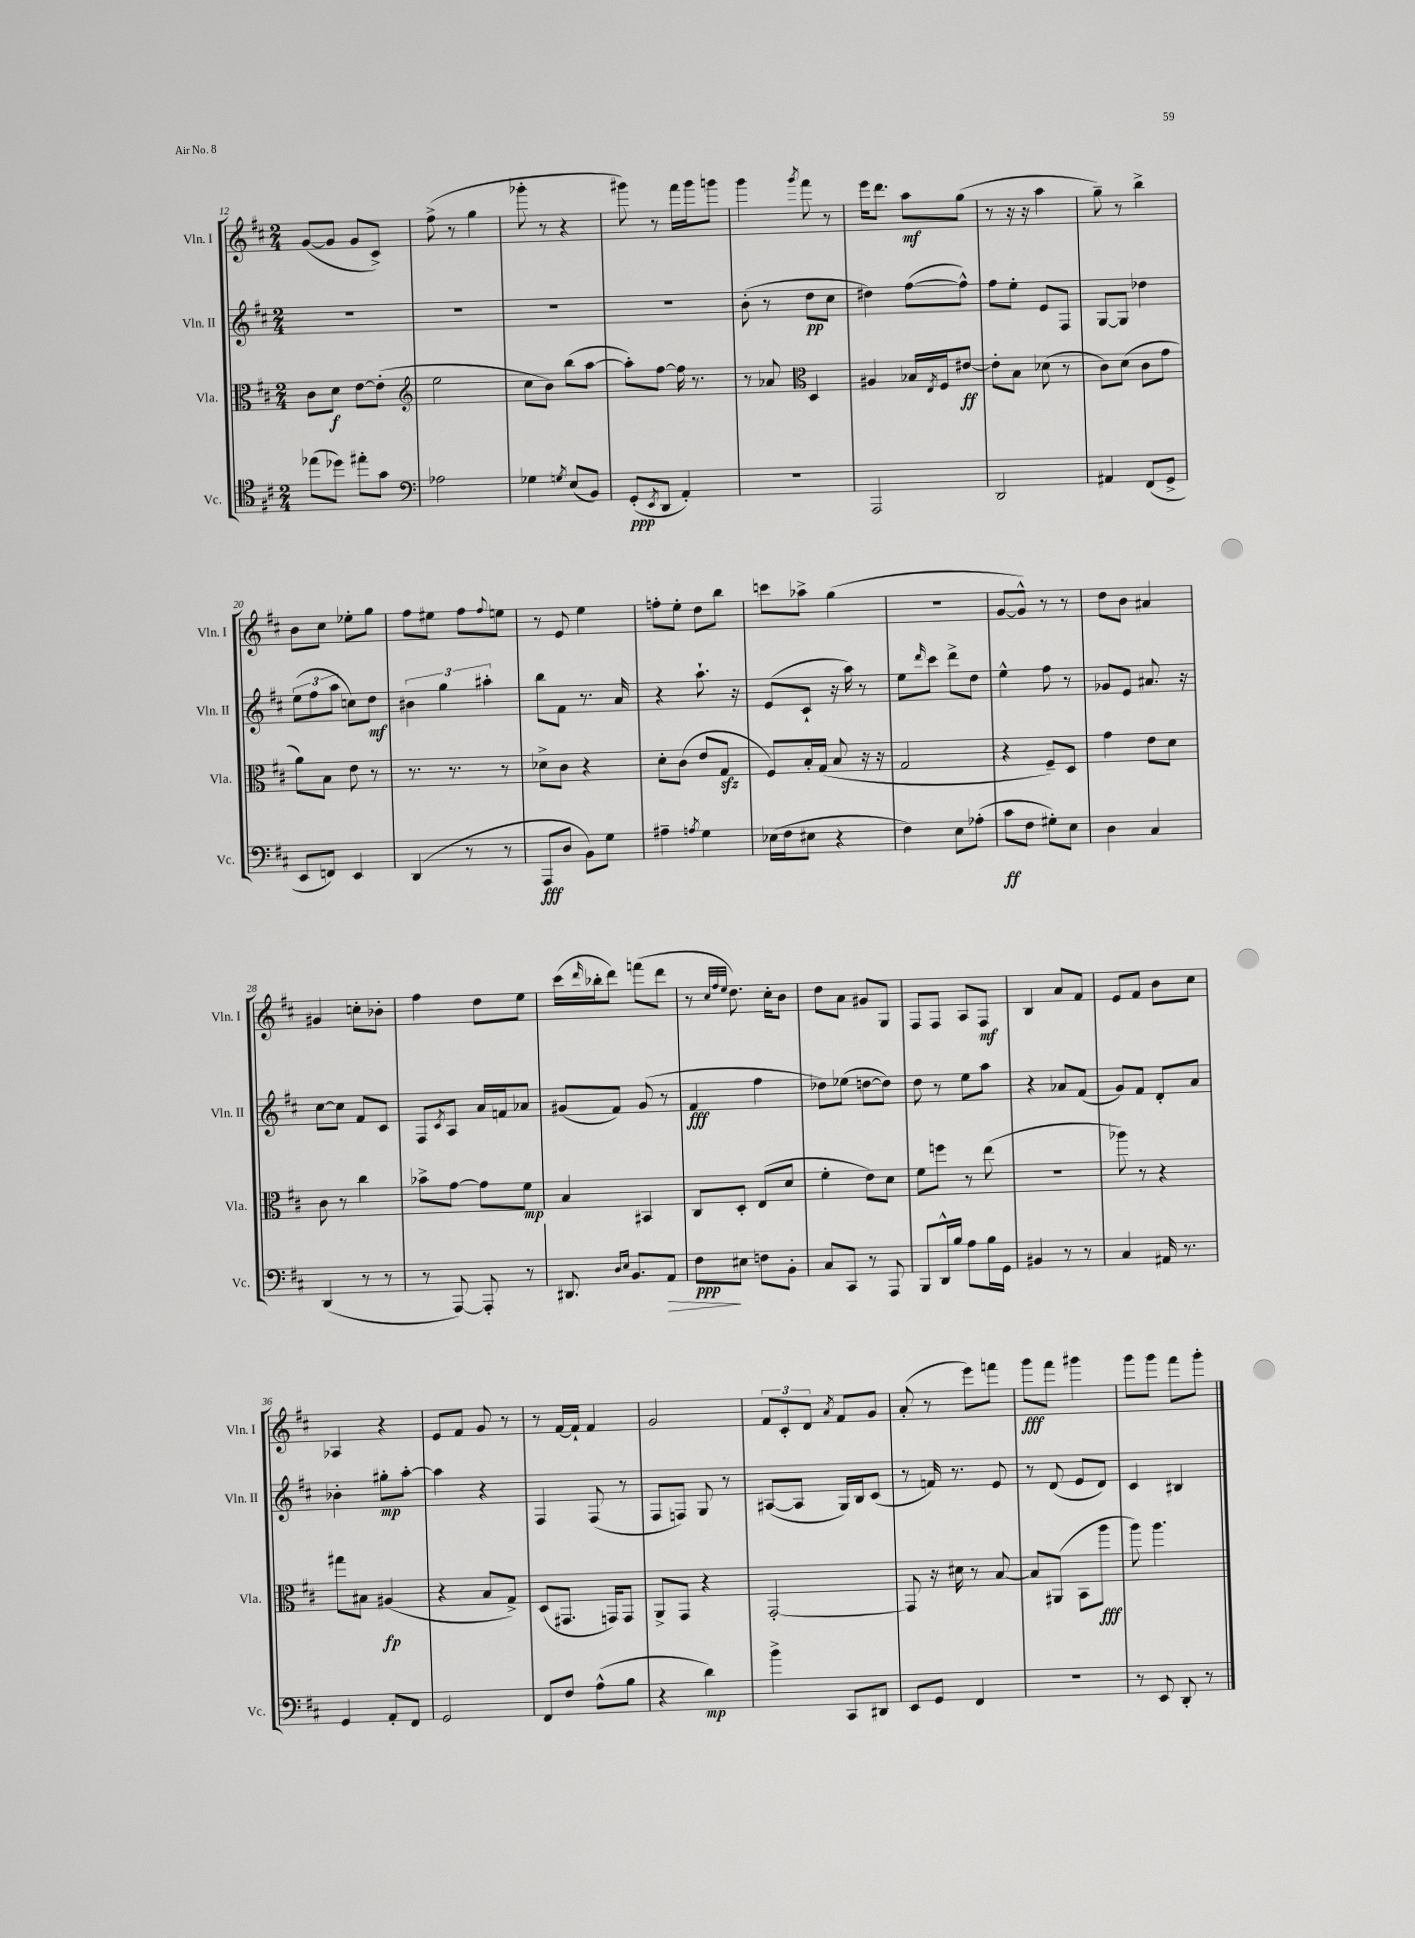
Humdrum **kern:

**kern	**kern	**kern	**kern
*staff4	*staff3	*staff2	*staff1
*clefC4	*clefC3	*clefG2	*clefG2
*k[f#c#]	*k[f#c#]	*k[f#c#]	*k[f#c#]
*M2/4	*M2/4	*M2/4	*M2/4
(8ee-	8c#	2r	([8g
8dd-)	8d	.	8g]
8ee#'	[8e	.	8g
8g	(8e']	.	8c#^)
=	=	=	=
*clefF4	*clefG2	*	*
2A-	2ee	2r	(8ff#^
.	.	.	8r
.	.	.	4gg
=	=	=	=
4G-	8cc#	2r	8ggg-'
.	8b)	.	8r
8qG	.	.	.
(8E	(8bb	.	4r
8BB)	[8aa	.	.
=	=	=	=
(8GG'	8aa'])	2r	8ggg#)
8qEE	.	.	.
8DD	[8ff#	.	8r
4AA')	16ff#]	.	16fff#
.	8.r	.	16ggg#
.	.	.	8ggg
=	=	=	=
2r	8r	(8b'	4ggg
.	8a-	8r	.
*	*clefC3	*	*
.	.	.	8qggg
.	4D	8dd	8fff#
.	.	8cc#	8r
=	=	=	=
2AAA	4A#	4dd#)	16eee
.	.	.	8.ddd
.	16B-	([8ff#	8aa
.	8qE	.	.
.	16F#	.	.
.	[8e#	8ff#^^])	(8gg
=	=	=	=
2DD	8e#']	8ff#	8r
.	8B	8ee'	16r
.	.	.	16r
.	(8d-	8e	4aa
.	8r	8F#	.
=	=	=	=
4AA#	8c#)	[8G	8gg~)
.	(8d	8G]	8r
(8FF#	8c#	4dd-	4bb^
8GG^	8g	.	.
=	=	=	=
8EE	8a)	(12ee	8b
.	.	12ff#	.
8FF)	8B	.	8cc#
.	.	12aa	.
4EE	8e	8cc)	8ee-'
.	8r	8dd	8gg
=	=	=	=
(4DD	8.r	6b#	8ff#
.	.	.	8ee#
.	.	6gg	.
.	8.r	.	.
8r	.	.	8ff#
.	.	6aa#'	.
.	.	.	8qqff#
8r	8r	.	8ee
=	=	=	=
8AAA	8d-^	8bb	8r
8D	8c#	8f#	8e
8BB)	4r	8.r	4ee
8G	.	.	.
.	.	16a	.
=	=	=	=
4A#~	8d'	4r	8ff'
.	(8c#	.	8ee'
8qA	.	.	.
4G	8e	8.aa`	8dd
.	8G	.	8bb
.	.	16r	.
=	=	=	=
(16E-	8F#)	(8e	8ccc
16F#	.	.	.
8E#	16B'	8c#`	8aa-^
.	(16G	.	.
4r	8B	16r	(4gg
.	.	16aa)	.
.	16r	8r	.
.	16r	.	.
=	=	=	=
4F#)	2G	8ee	2r
.	.	16qqddd	.
.	.	8ccc#	.
8E	.	8ddd^	.
(8A-'	.	8dd	.
=	=	=	=
8c#	4r	4ee^^	[8g
8F#	.	.	8g^^])
8G#')	8F#~)	8ff#	8r
8E	8D	8r	8r
=	=	=	=
4D	4g	8g-	8dd
.	.	8e	8b
4C#	8e	8.a#	4a#
.	8d	.	.
.	.	16r	.
=	=	=	=
(4DD	8c#	[8cc#	4g#
.	8r	8cc#]	.
8r	4cc#	8f#	8cc'
8r	.	8c#	8b-'
=	=	=	=
8r	8b-^	8F#	4ff#
.	.	8qc#	.
[8AAA)	[8g	8A	.
8AAA']	8g]	16a	8dd
.	.	16f	.
8r	8f#	8a-	8ee
=	=	=	=
8.DD#	4B	(8g#	(16ccc#
.	.	.	16qqddd
.	.	.	16bb-'
.	.	8f#)	8ddd)
16qqD	.	.	.
16qqE	.	.	.
8.BB	.	.	.
.	4BB#	(8g#	(8fff
8AA	.	8r	8ddd
=	=	=	=
8F#	8C#	4f#	8r
.	.	.	32qqcc#
.	.	.	32qqff#
.	.	.	32qqee
8E#	8D'	.	8.dd)
8F	(8E	4ff#	.
.	.	.	16cc#'
8BB'	8d	.	8b
=	=	=	=
8C#	4f#'	8dd-)	8dd
8CC#	.	(8ee-	8a
8r	8e)	[8dd	8g#
8AAA	8d	8dd])	8G
=	=	=	=
8BBB	8f#	8dd	8F#
16DD^^	8ff	8r	8F#
16B	.	.	.
8A	8r	8ee	8A
16B	(8ee	8aa	8F#
16GG	.	.	.
=	=	=	=
4BB#	2r	4r	4B
8r	.	8a-	8a
8r	.	(8f#	8f#
=	=	=	=
4C#	8aa-)	8g)	8e
.	8r	8f#	8f#
16AA#	4r	8d'	8b
8.r	.	.	.
.	.	8a	8cc#
=	=	=	=
4GG	8gg#	4b-'	4A-
.	8B#	.	.
8AA'	(4A#	8gg#'	4r
8FF#	.	[8aa'	.
=	=	=	=
2GG	4r	4aa]	8e
.	.	.	8f#
.	8B	4r	8g
.	8G^)	.	8r
=	=	=	=
8FF#	(8D	4F#	8r
8F#	8.GG#	.	[16f#
.	.	.	16f#`]
(8A^^	.	(8F#	4f#
.	16GG)	.	.
8B	8GG	8r	.
=	=	=	=
4r	8AA^	8F#	2g
.	8GG	8F)	.
4d)	4r	8G	.
.	.	8r	.
=	=	=	=
4b^	[2GG'	([8A#	12f#
.	.	.	12c#'
.	.	8A#]	.
.	.	.	12d
.	.	.	8qa
8CC#	.	16G)	8f#
.	.	16B	.
8DD#	.	(8c#	8g
=	=	=	=
8EE	8GG]	8r	(8a'
8GG	16r	16f)	8r
.	16d#	8.r	.
4FF#	8r	.	8eee)
.	[8B	8e	8fff
=	=	=	=
2r	8B]	8r	8ggg
.	(8AA#	(8d	8fff#
.	8BB	8e	4ggg#
.	8aa	8d)	.
=	=	=	=
8r	8aa)	4c#	8ggg
8EE	4.aa	.	8ggg
8DD'	.	4B#	8fff#
8r	.	.	8ggg'
==	==	==	==
*-	*-	*-	*-
